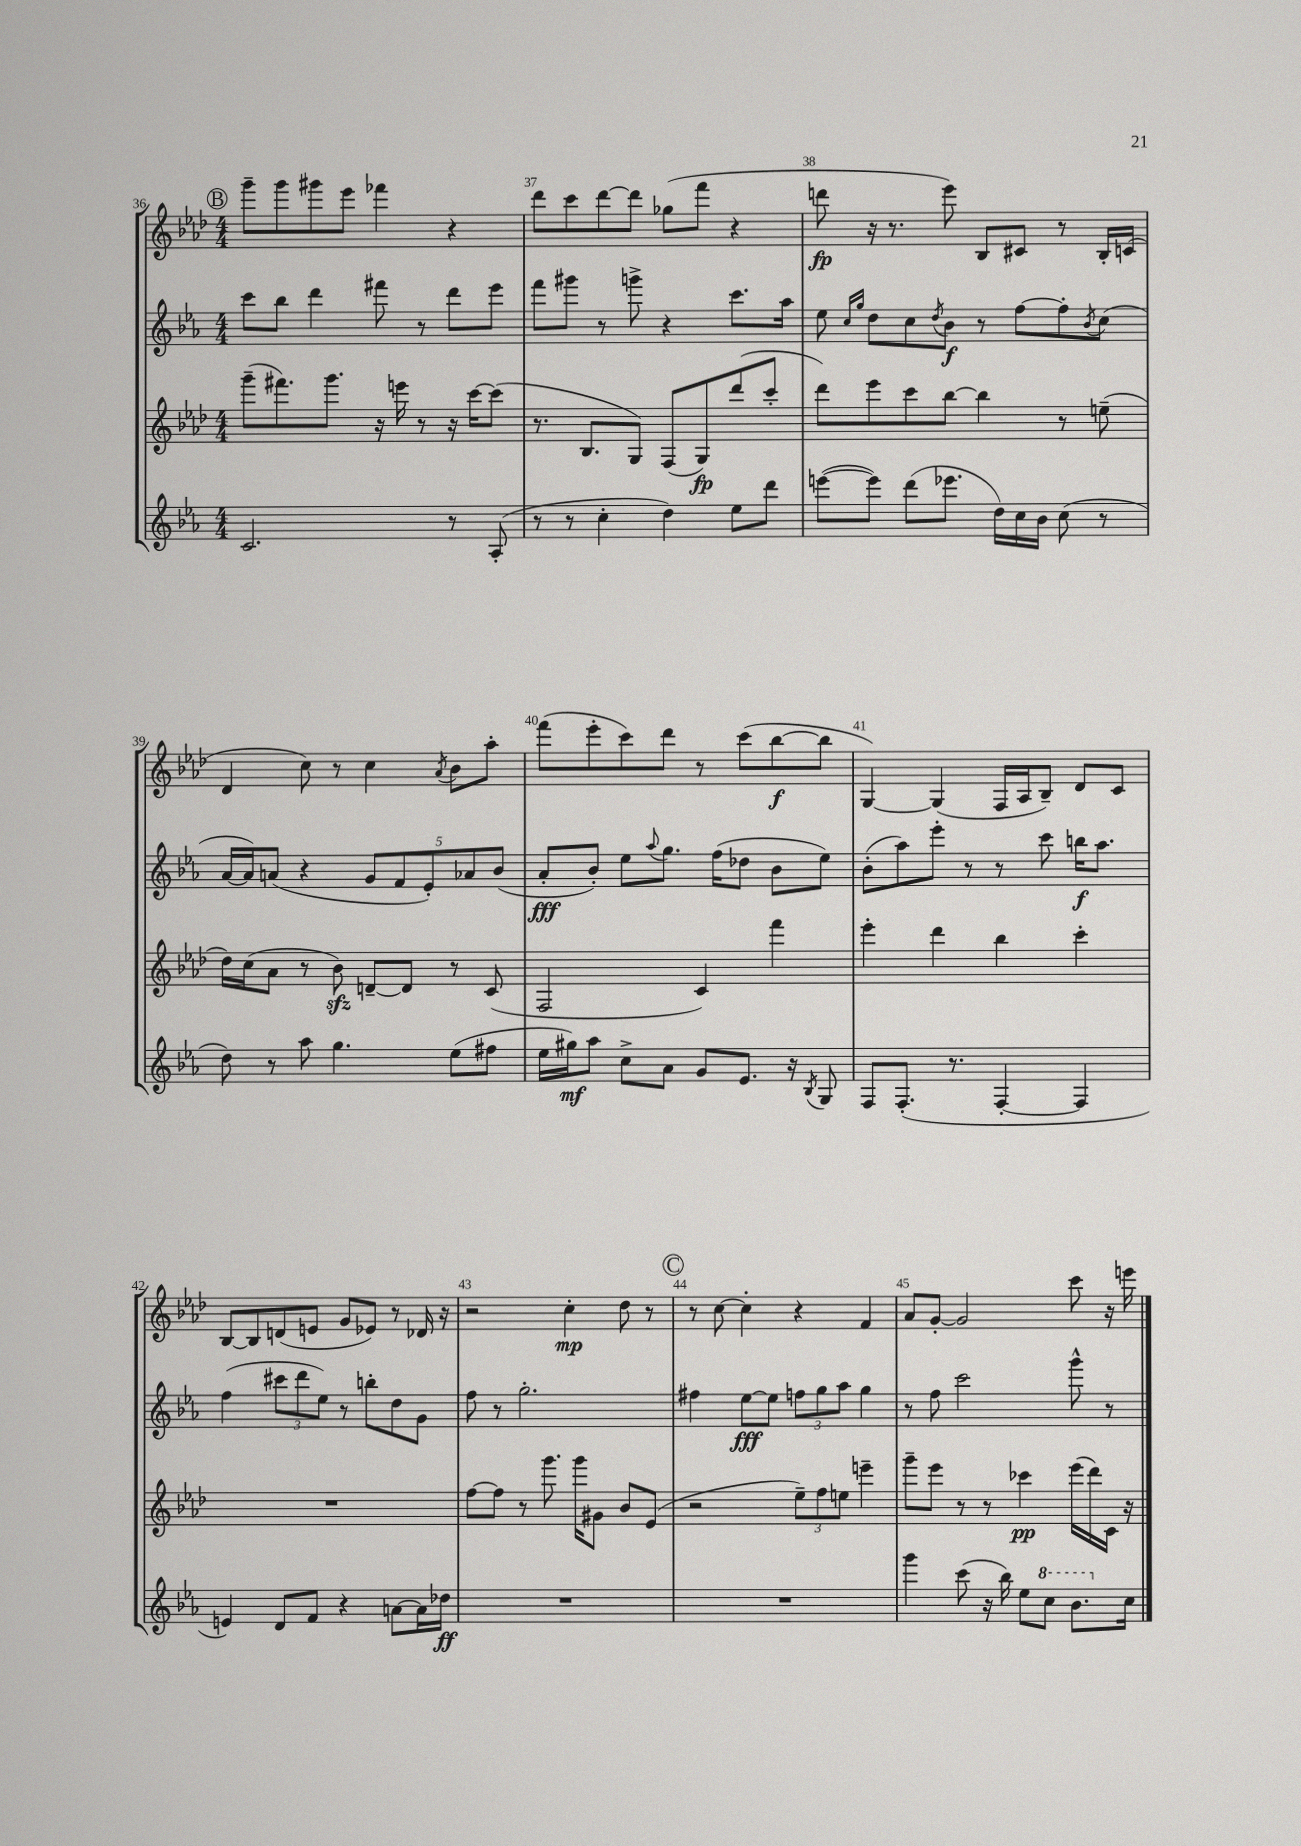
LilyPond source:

<<
\new StaffGroup <<
\new Staff = "s0" {
    \clef treble \key aes \major \numericTimeSignature \time 4/4
    \mark \markup { \circle "B" } g'''8-- g'''8 gis'''8 ees'''8 fes'''4 r4 |
    des'''8 c'''8 des'''8~ des'''8 ges''8( f'''8 r4 |
    d'''8\fp r16 r8. ees'''8) bes8 cis'8 r8 bes16-. c'16( |
    des'4 c''8) r8 c''4 \acciaccatura { aes'8 } bes'8 aes''8-. |
    f'''8( ees'''8-. c'''8) des'''8 r8 c'''8( bes''8~\f bes''8 |
    g4~) g4( f16 aes16 bes8--) des'8 c'8 |
    bes8~ bes8 d'8( e'8 g'8 ees'8) r8 des'16 r16 |
    r2 c''4-.\mp des''8 r8 |
    \mark \markup { \circle "C" } r8 c''8~ c''4-. r4 f'4 |
    aes'8 g'8~-. g'2 c'''8 r16 e'''16 \bar "|." |
}
\new Staff = "s1" {
    \clef treble \key ees \major \numericTimeSignature \time 4/4
    \mark \markup { \circle "B" } c'''8 bes''8 d'''4 fis'''8 r8 d'''8 ees'''8 |
    f'''8 gis'''8 r8 g'''8-> r4 c'''8. aes''16 |
    ees''8 \grace { c''16 g''16 } d''8 c''8 \acciaccatura { d''8 } bes'8\f r8 f''8~ f''8-. \acciaccatura { bes'8 } c''8( |
    aes'16~ aes'16) a'8( r4 \tuplet 5/4 { g'8 f'8 ees'8-.) aes'8 bes'8( } |
    aes'8-.\fff bes'8-.) ees''8 \appoggiatura { aes''8 } g''8. f''16( des''8 bes'8 ees''8) |
    bes'8-.( aes''8) ees'''8-. r8 r8 c'''8 b''16\f aes''8. |
    f''4( \tuplet 3/2 { cis'''8 d'''8 ees''8) } r8 b''8-. d''8 g'8 |
    f''8 r8 g''2.-. |
    \mark \markup { \circle "C" } fis''4 ees''8~\fff ees''8 \tuplet 3/2 { f''8 g''8 aes''8 } g''4 |
    r8 f''8 c'''2 g'''8-^ r8 \bar "|." |
}
\new Staff = "s2" {
    \clef treble \key aes \major \numericTimeSignature \time 4/4
    \mark \markup { \circle "B" } g'''8--( fis'''8.) g'''8. r16 e'''16 r8 r16 c'''16~ c'''8( |
    r8. bes8. g8) f8( g8\fp) des'''8( c'''8-. |
    des'''8) ees'''8 c'''8 bes''8~ bes''4 r8 e''8--( |
    des''16) c''16( aes'8 r8 bes'8\sfz) d'8~-- d'8 r8 c'8( |
    f2 c'4) f'''4 |
    ees'''4-. des'''4 bes''4 c'''4-. |
    R1 |
    f''8~ f''8 r8 g'''8. g'''16 gis'8 bes'8 ees'8( |
    \mark \markup { \circle "C" } r2 \tuplet 3/2 { ees''8--) f''8 e''8 } e'''4-- |
    g'''8-- ees'''8 r8 r8 ces'''4\pp ees'''16( des'''16) c'16 r16 \bar "|." |
}
\new Staff = "s3" {
    \clef treble \key ees \major \numericTimeSignature \time 4/4
    \mark \markup { \circle "B" } c'2. r8 aes8-.( |
    r8 r8 c''4-. d''4) ees''8 d'''8 |
    e'''8~( e'''8) d'''8( ees'''8. d''16) c''16 bes'16 c''8( r8 |
    d''8) r8 aes''8 g''4. ees''8( fis''8 |
    ees''16 gis''16\mf) aes''8 c''8-> aes'8 g'8 ees'8. r16 \acciaccatura { bes8 } g8 |
    f8 f8.-.( r8. f4~-. f4 |
    e'4) d'8 f'8 r4 a'8~ a'16 des''16\ff |
    R1 |
    \mark \markup { \circle "C" } R1 |
    g'''4 c'''8( r16 bes''16) ees''8 \ottava #1 c'''8 bes''8. \ottava #0 c''16 \bar "|." |
}
>>
>>
\layout { \context { \Score currentBarNumber = #36 \override BarNumber.break-visibility = ##(#f #t #t) barNumberVisibility = #all-bar-numbers-visible } }
